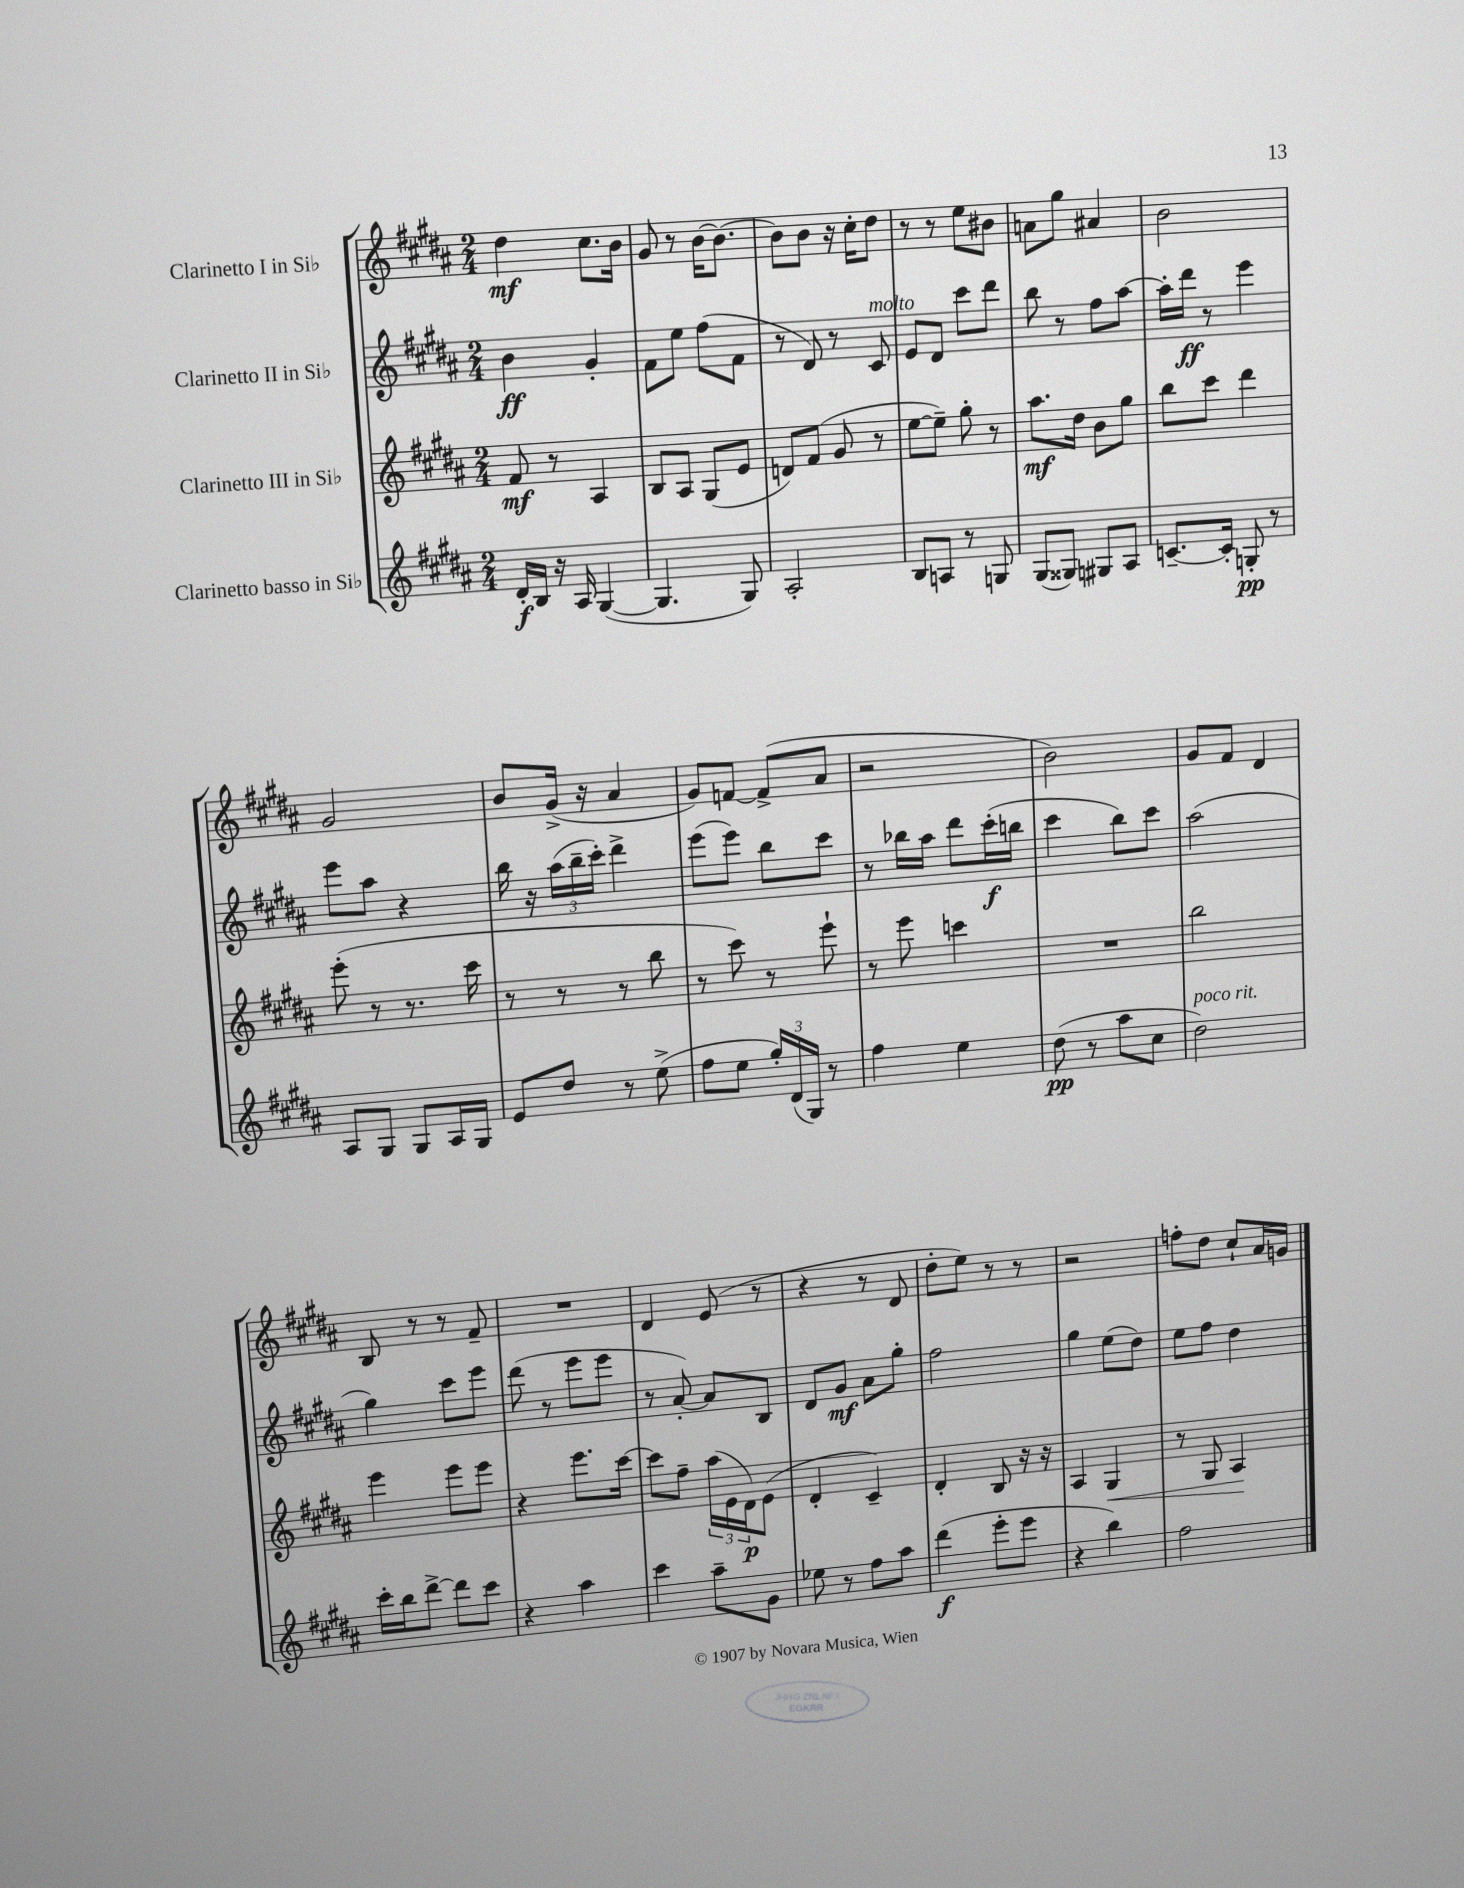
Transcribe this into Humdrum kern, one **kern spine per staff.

**kern	**dynam	**kern	**dynam	**kern	**dynam	**kern	**dynam
*part4	*part4	*part3	*part3	*part2	*part2	*part1	*part1
*staff4	*staff4	*staff3	*staff3	*staff2	*staff2	*staff1	*staff1
*I"Clarinetto basso in Si♭	*	*I"Clarinetto III in Si♭	*	*I"Clarinetto II in Si♭	*	*I"Clarinetto I in Si♭	*
*clefG2	*	*clefG2	*	*clefG2	*	*clefG2	*
*k[f#c#g#d#a#]	*	*k[f#c#g#d#a#]	*	*k[f#c#g#d#a#]	*	*k[f#c#g#d#a#]	*
*M2/4	*	*M2/4	*	*M2/4	*	*M2/4	*
=1	=1	=1	=1	=1	=1	=1	=1
16d#'/LL	f	8f#/	mf	4b\	ff	4dd#\	mf
16B/JJ	.	.	.	.	.	.	.
16r	.	8r	.	.	.	.	.
16A#/	.	.	.	.	.	.	.
([4G#/	.	4A#/	.	4g#'/	.	8.cc#\L	.
.	.	.	.	.	.	16b\Jk	.
=2	=2	=2	=2	=2	=2	=2	=2
4.G#/]	.	8B/L	.	8f#\L	.	8g#/	.
.	.	8A#/J	.	8ee\J	.	8r	.
.	.	(8G#/L	.	(8ff#\L	.	[16b\KL	.
.	.	.	.	.	.	8.b\J_	.
8G#/)	.	8e/J	.	8f#\J	.	.	.
=3	=3	=3	=3	=3	=3	=3	=3
2A#'/	.	8dn/L)	.	8r	.	8b\L]	.
.	.	(8f#/J	.	8d#/)	.	8b\J	.
.	.	8g#/	.	8r	.	16r	.
.	.	.	.	.	.	16cc#'\KL	.
!	!	!	!	!LO:TX:a:i:t=molto	!	!	!
.	.	8r	.	8c#/	.	8dd#\J	.
=4	=4	=4	=4	=4	=4	=4	=4
8B/L	.	[8ee\L	.	8e/L	.	8r	.
8An/J	.	8ee~\J])	.	8d#/J	.	8r	.
8r	.	8gg#'\	.	8ccc#\L	.	8ee\L	.
8Gn/	.	8r	.	8ddd#\J	.	8b#X\J	.
=5	=5	=5	=5	=5	=5	=5	=5
(8G#/L	.	8.aa#\L	mf	8bb\	.	8an\L	.
8G##X/J)	.	.	.	8r	.	8gg#\J	.
.	.	16dd#\Jk	.	.	.	.	.
8G#X/L	.	8b\L	.	8ff#\L	.	4a#X/	.
8A#/J	.	8gg#\J	.	[8aa#\J	.	.	.
=6	=6	=6	=6	=6	=6	=6	=6
[8.cn~/L	.	8bb\L	.	16aa#'\LL]	.	2b\	.
.	.	.	.	16ddd#\JJ	ff	.	.
.	.	8ccc#\J	.	8r	.	.	.
16c'/Jk]	.	.	.	.	.	.	.
8Gn'/	pp	4ddd#\	.	4eee\	.	.	.
8r	.	.	.	.	.	.	.
!!LO:LB:g=z
=7	=7	=7	=7	=7	=7	=7	=7
8A#/L	.	(8eee'\	.	8eee\L	.	2g#/	.
8G#/J	.	8r	.	8aa#\J	.	.	.
8G#/L	.	8.r	.	4r	.	.	.
16A#/L	.	.	.	.	.	.	.
16G#/JJ	.	16ccc#\	.	.	.	.	.
=8	=8	=8	=8	=8	=8	=8	=8
8e/L	.	8r	.	16bb\	.	8b/L	.
.	.	.	.	16r	.	.	.
8dd#/J	.	8r	.	(24aa#\LL	.	(16g#^/Jk	.
.	.	.	.	24bb~\	.	.	.
.	.	.	.	.	.	16r	.
.	.	.	.	24ccc#'\JJ)	.	.	.
8r	.	8r	.	4ddd#^\	.	4a#/	.
(8ee^\	.	8bb\	.	.	.	.	.
=9	=9	=9	=9	=9	=9	=9	=9
8ff#\L	.	8r	.	(8eee\L	.	8g#/L)	.
8ee\J	.	8ccc#\)	.	8eee\J)	.	[8fn/J	.
24gg#'/LL)	.	8r	.	8bb\L	.	(8f^/L]	.
(24d#/	.	.	.	.	.	.	.
24G#/JJ)	.	.	.	.	.	.	.
8r	.	8eee`\	.	8ccc#\J	.	8a#/J	.
=10	=10	=10	=10	=10	=10	=10	=10
4ff#\	.	8r	.	8r	.	2r	.
.	.	8eee\	.	16bb-X\LL	.	.	.
.	.	.	.	16aa#\JJ	.	.	.
4ee\	.	4cccn\	.	8ddd#\L	.	.	.
.	.	.	.	(16ccc#'\L	f	.	.
.	.	.	.	16bbn\JJ	.	.	.
=11	=11	=11	=11	=11	=11	=11	=11
(8dd#\	pp	2r	.	4ccc#\	.	2b\)	.
8r	.	.	.	.	.	.	.
8aa#\L	.	.	.	8bb\L)	.	.	.
8cc#\J	.	.	.	8ccc#\J	.	.	.
=12	=12	=12	=12	=12	=12	=12	=12
!LO:TX:a:i:t=poco rit.	!	!	!	!	!	!	!
2dd#\)	.	2bb\	.	(2aa#\	.	8g#/L	.
.	.	.	.	.	.	8f#/J	.
.	.	.	.	.	.	4d#/	.
!!LO:LB:g=z
=13	=13	=13	=13	=13	=13	=13	=13
16ccc#'\LL	.	4eee\	.	4gg#\)	.	8B/	.
16bb\J	.	.	.	.	.	.	.
[8ddd#^\J	.	.	.	.	.	8r	.
8ddd#\L]	.	8eee\L	.	8ccc#\L	.	8r	.
8ccc#\J	.	8eee\J	.	8eee\J	.	8f#~/	.
=14	=14	=14	=14	=14	=14	=14	=14
4r	.	4r	.	(8ddd#\	.	2r	.
.	.	.	.	8r	.	.	.
4aa#\	.	8.eee\L	.	8eee\L	.	.	.
.	.	.	.	8eee\J	.	.	.
.	.	[16ccc#\Jk	.	.	.	.	.
=15	=15	=15	=15	=15	=15	=15	=15
4ccc#\	.	8ccc#\L]	.	8r	.	4d#/	.
.	.	8ff#~\J	.	[8a#'/)	.	.	.
8aa#~\L	.	(24aa#\LL	.	8a#/L]	.	(8e/	.
.	.	24e\	.	.	.	.	.
.	.	24d#\J)	p	.	.	.	.
8g#\J	.	(8e\J	.	8B/J	.	8r	.
=16	=16	=16	=16	=16	=16	=16	=16
8ee-X\	.	4d#'/	.	8d#/L	.	4r	.
8r	.	.	.	8g#/J	mf	.	.
8ff#\L	.	4c#~/)	.	8a#\L	.	8r	.
8aa#\J	.	.	.	8gg#'\J	.	8d#/	.
=17	=17	=17	=17	=17	=17	=17	=17
(4ddd#\	f	4d#'/	.	2ff#\	.	8dd#'\L	.
.	.	.	.	.	.	8ee\J)	.
8eee'\L	.	8B/	.	.	.	8r	.
8eee\J	.	16r	.	.	.	8r	.
.	.	16r	.	.	.	.	.
=18	=18	=18	=18	=18	=18	=18	=18
4r	.	4A#/	.	4gg#\	.	2r	.
!	!	!	!LO:HP:b	!	!	!	!
4bb\)	.	4G#/	<	(8ee\L	.	.	.
.	.	.	.	8dd#\J)	.	.	.
=19	=19	=19	=19	=19	=19	=19	=19
2ff#\	.	8r	.	8ee\L	.	8ffn'\L	.
.	.	8G#/	.	8ff#\J	.	8dd#\J	.
.	.	4A#/	.	4dd#\	.	8cc#`/L	.
.	.	.	.	.	.	16a#/L	.
.	.	.	.	.	.	16gn/JJ	.
.	.	.	[	.	.	.	.
==	==	==	==	==	==	==	==
*-	*-	*-	*-	*-	*-	*-	*-
